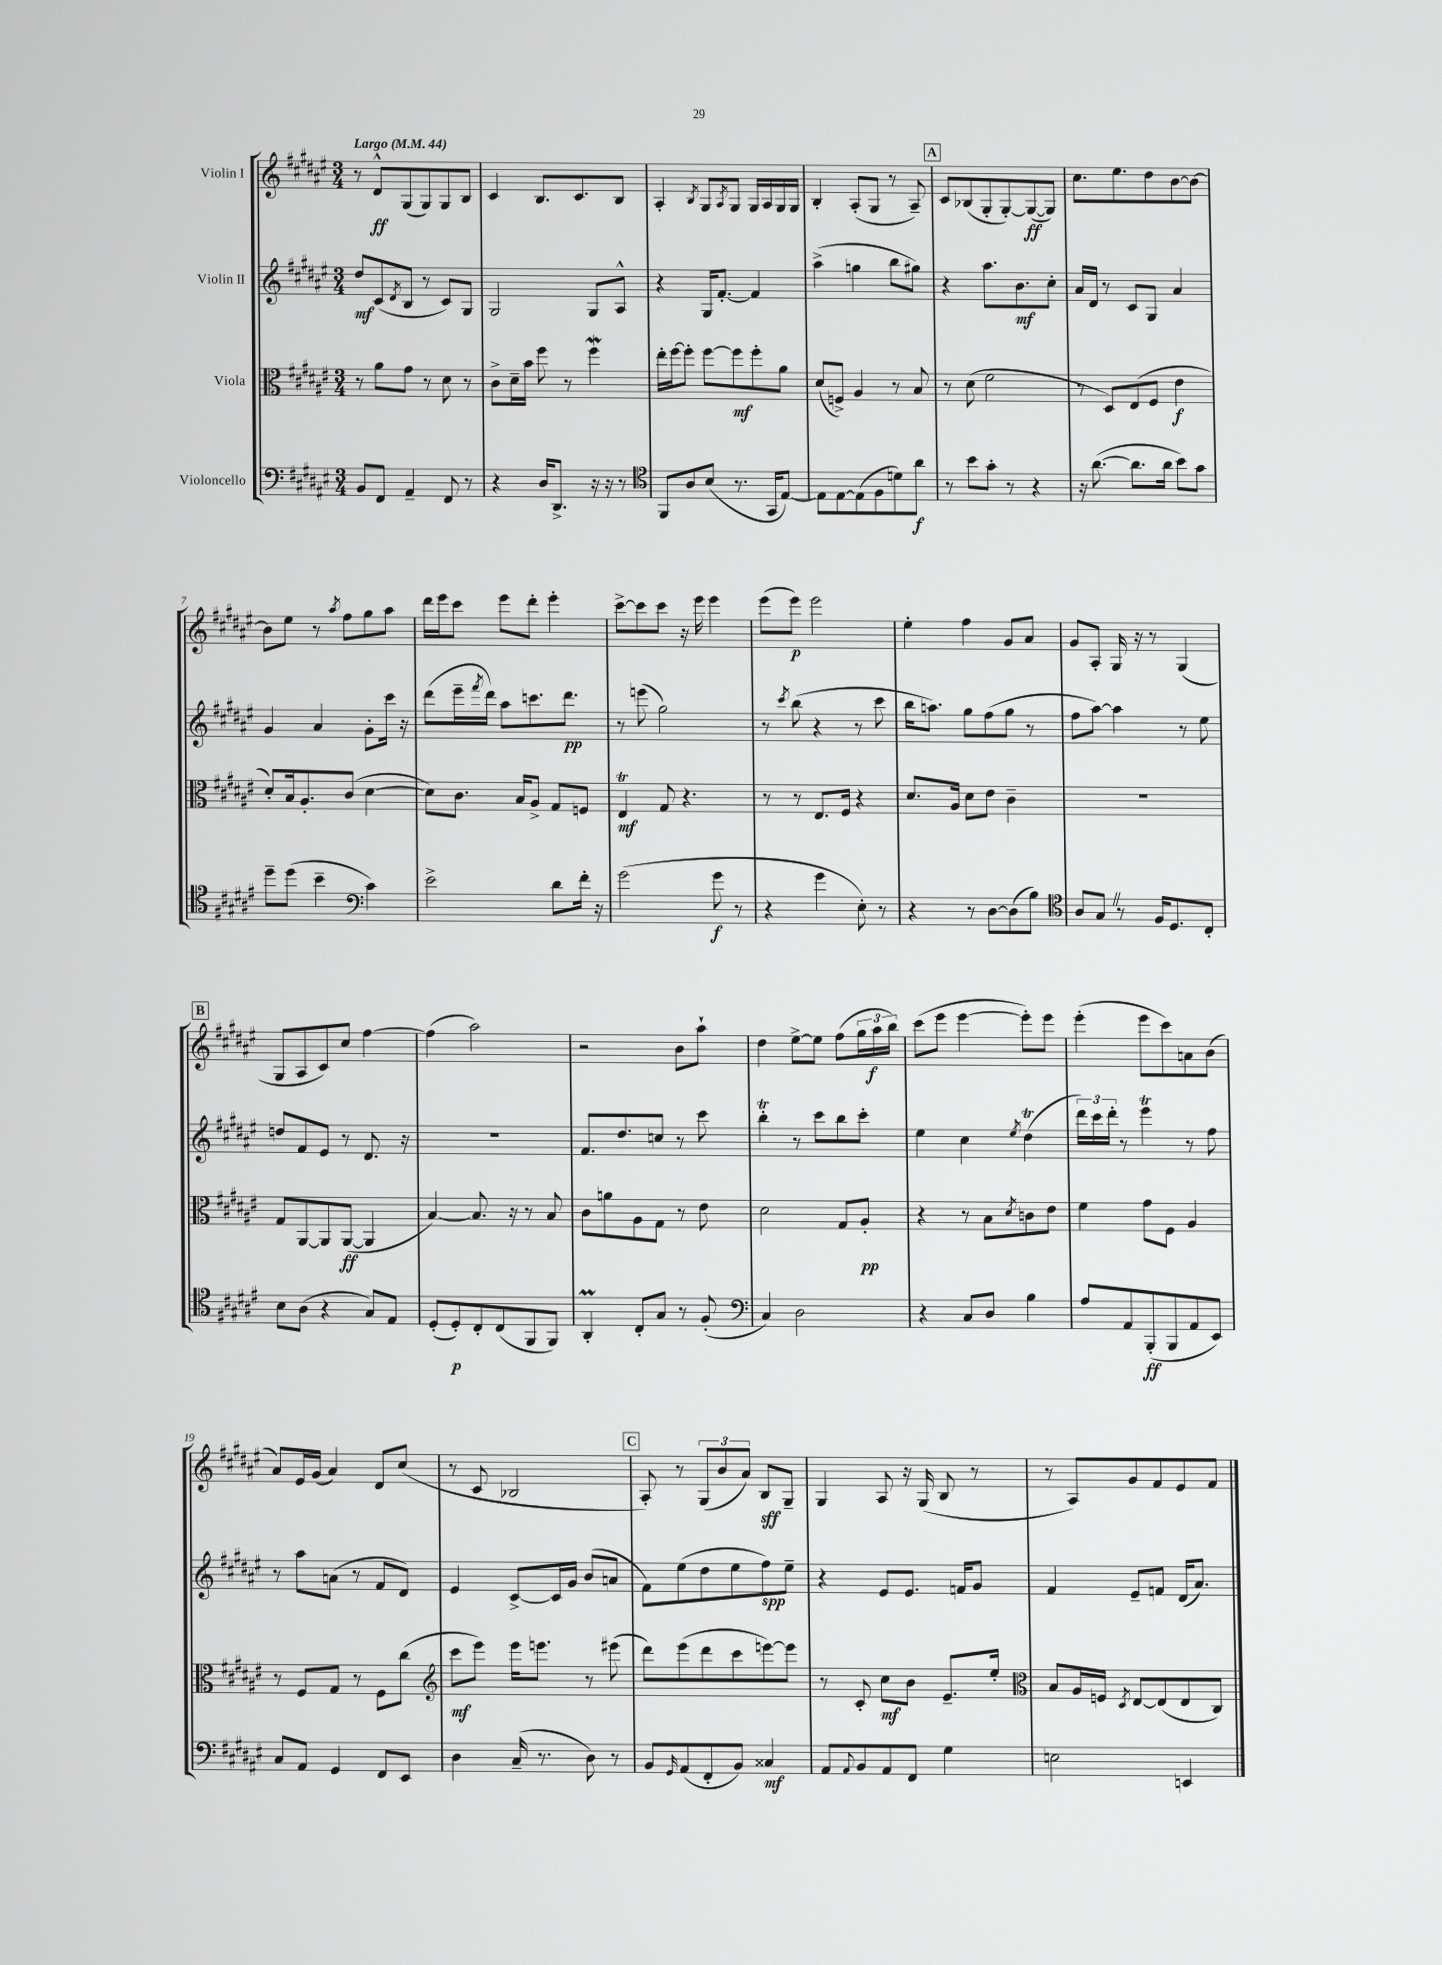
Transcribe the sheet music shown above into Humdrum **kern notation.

**kern	**kern	**kern	**kern
*staff4	*staff3	*staff2	*staff1
*clefF4	*clefC3	*clefG2	*clefG2
*k[f#c#g#d#a#e#]	*k[f#c#g#d#a#e#]	*k[f#c#g#d#a#e#]	*k[f#c#g#d#a#e#]
*M3/4	*M3/4	*M3/4	*M3/4
*MM44	*MM44	*MM44	*MM44
8BB	8r	8dd#	8r
8FF#	8a#	(8c#	8d#^^
.	.	8qd#	.
4AA#~	8g#	8B	(8G#
.	8r	8r	8G#)
8FF#	8d#	8c#)	8G#
8r	8r	8G#	8B
=	=	=	=
4r	8c#^	2G#	4c#
.	16d#~	.	.
.	16b	.	.
16D#	8ff#	.	8.B
8.DD#^	.	.	.
.	8r	.	.
.	.	.	8.c#
16r	4ff#	8G#	.
16r	.	.	.
8r	.	8A#^^	8B
=	=	=	=
*clefC4	*	*	*
8FF#	16ee#'	4r	4A#'
.	[16ff#	.	.
8A#	8ff#']	.	.
.	.	.	8qB
(8B	[8ff#	16G#	8G#
.	.	[8.f#'	.
.	.	.	8qA#
8.r	8ff#]	.	8G#
.	8ff#'	4f#]	16G#
16GG#	.	.	16A#
[8E#)	8a#	.	16G#
.	.	.	16G#
=	=	=	=
8E#]	(8d#	(4aa#^	4B'
[8E#	8F^)	.	.
(8E#]	4A#	4gg	(8A#'
8F#	.	.	8G#
8d)	8r	8bb	8r
8a#	8B	8gg#)	8A#~)
=	=	=	=
8r	8r	4r	8c#
8b	(8d#	.	(8B-
8g#'	2f#	8.aa#	8G#'
8r	.	.	[8G#')
.	.	8.b	.
4r	.	.	(8G#_
.	.	8cc#'	8G#])
=	=	=	=
16r	8r	16a#	8.cc#
([8.a#	.	16d#	.
.	8D#)	8r	.
.	.	.	8.ee#
8.a#]	(8E#	8c#	.
.	8F#	8G#	8dd#
16a#	.	.	.
8b)	4e#	4a#	[8b
8g#	.	.	8b_
=	=	=	=
8dd#~	8d#')	4g#	8b]
(8dd#	16B	.	8ee#
.	8.A#'	.	.
4b~	.	4a#	8r
.	.	.	8qaa#
.	(8c#	.	8ff#
*clefF4	*	*	*
4c#)	[4d#	8g#'	8gg#
.	.	16ccc#	8aa#
.	.	16r	.
=	=	=	=
2e#^	8d#])	(8ddd#	16ddd#
.	.	.	16eee#
.	8.c#	16eee#~	8ccc#
.	.	8qfff#	.
.	.	16ddd#)	.
.	.	8aa#	8eee#
.	16B	.	.
.	8A#^	8.ccc	8ddd#'
8d#	8G#	.	4eee#'
.	.	8.ddd#	.
16f#'	8F	.	.
16r	.	.	.
=	=	=	=
(2g#	4E#	8r	[8ccc#^
.	.	(8eee	8ccc#]
.	8G#	2gg#)	8ccc#
.	4.r	.	16r
.	.	.	16eee#
8g#	.	.	4eee#
8r	.	.	.
=	=	=	=
4r	8r	8r	(8eee#
.	.	8qccc#	.
.	8r	(8bb	8eee#)
4g#	8.E#	4r	2eee#
.	16F#	.	.
8E#')	4r	8r	.
8r	.	8ccc#	.
=	=	=	=
4r	8.d#	16bb	4ee#'
.	.	8.aa)	.
.	16A#	.	.
8r	8d#	8gg#	4ff#
[8D#	8e#	(8ff#	.
(8D#]	4c#~	8gg#	8g#
8B)	.	8r	8a#
=	=	=	=
*clefC4	*	*	*
8A#	2.r	8ff#	8g#
8G#	.	[8aa#)	8A#'
8r	.	4aa#]	16G#
.	.	.	16r
16F#	.	.	8r
8.D#	.	.	.
.	.	8r	(4G#
8C#'	.	8ee#	.
=	=	=	=
8B	8G#	8dd	8G#
(8A#	[8AA#	8f#	8A#
4r	8AA#]	8e#	8c#)
.	([8AA#	8r	8cc#
8G#)	4AA#]	8.d#	[4ff#
8E#	.	.	.
.	.	16r	.
=	=	=	=
(8D#'	[4B)	2.r	(4ff#]
8D#')	.	.	.
8C#'	8.B]	.	2aa#)
(8C#	.	.	.
.	16r	.	.
8FF#	8r	.	.
8FF#)	8B	.	.
=	=	=	=
4AA#'	8c#	8.f#	2r
.	8a	.	.
.	.	8.dd#	.
8C#'	8A#	.	.
8G#	8G#	8cc	.
8r	8r	8r	8b
(8F#'	8e#	8ccc#	8aa#`
=	=	=	=
*clefF4	*	*	*
4C#)	2d#	4bb'	4dd#
2D#	.	8r	[8ee#^
.	.	8ccc#	8ee#]
.	8G#	8bb	(8ff#
.	8A#'	8ccc#'	24gg#
.	.	.	24aa#
.	.	.	24bb)
=	=	=	=
4r	4r	4ee#	(8ccc#
.	.	.	8eee#
8C#	8r	4cc#	[4eee#
8D#	8B	.	.
.	8qd#	8qee#	.
4B	8c	(4dd#	8eee#'])
.	8e#	.	8eee#
=	=	=	=
8A#	4f#	24ddd#)	(4eee#'
.	.	24ccc#	.
.	.	24ddd#'	.
8AA#	.	8r	.
(8BBB'	8g#	4eee#	8eee#
8BBB	8F#	.	8ccc#)
8AA#	4A#	8r	8a
8EE#)	.	8ff#	(8b
=	=	=	=
8C#	8r	8r	8a#)
8AA#	8F#	8aa#	16e#
.	.	.	(16g#
4GG#	8G#	(8a	4a#)
.	8r	8r	.
8FF#	8F#	8f#	8d#
8EE#	(8cc#	8d#)	(8cc#
=	=	=	=
*	*clefG2	*	*
4D#	8ccc#	4e#	8r
.	8eee#)	.	8c#
(16C#~	16eee#	[8c#^	2B-
8.r	8.eee	.	.
.	.	16c#]	.
.	.	16g#	.
8D#)	8r	(8b	.
8r	(8eee#	8a	.
=	=	=	=
8BB	8ddd#)	8f#)	8A#')
16qqGG#	.	.	.
(8AA#	(8eee#	(8ee#	8r
8FF#'	8ddd#	8dd#	(12G#
.	.	.	12b
8BB)	8ccc#	8ee#	.
.	.	.	12a#)
4C##	[8eee)	8ff#)	8B
.	8eee]	8ee#~	8G#~
=	=	=	=
8AA#	8r	4r	4G#
8qqAA#	.	.	.
8BB	8c#'	.	.
8AA#	8cc#	8e#	8A#
8FF#	8b	8.e#	16r
.	.	.	(16G#
4G#	8.e#~	.	8B
.	.	16f	.
.	.	8g#	8r
.	16ee#'	.	.
=	=	=	=
*	*clefC3	*	*
2E	8B	4f#	8r
.	16A#	.	8A#)
.	16F	.	.
.	8qD#	.	.
.	[8E#	8e#~	8g#
.	(8E#]	8f	8f#
4EE	8E#	(16d#	8e#
.	.	8.a#)	.
.	8C#)	.	8f#
==	==	==	==
*-	*-	*-	*-
